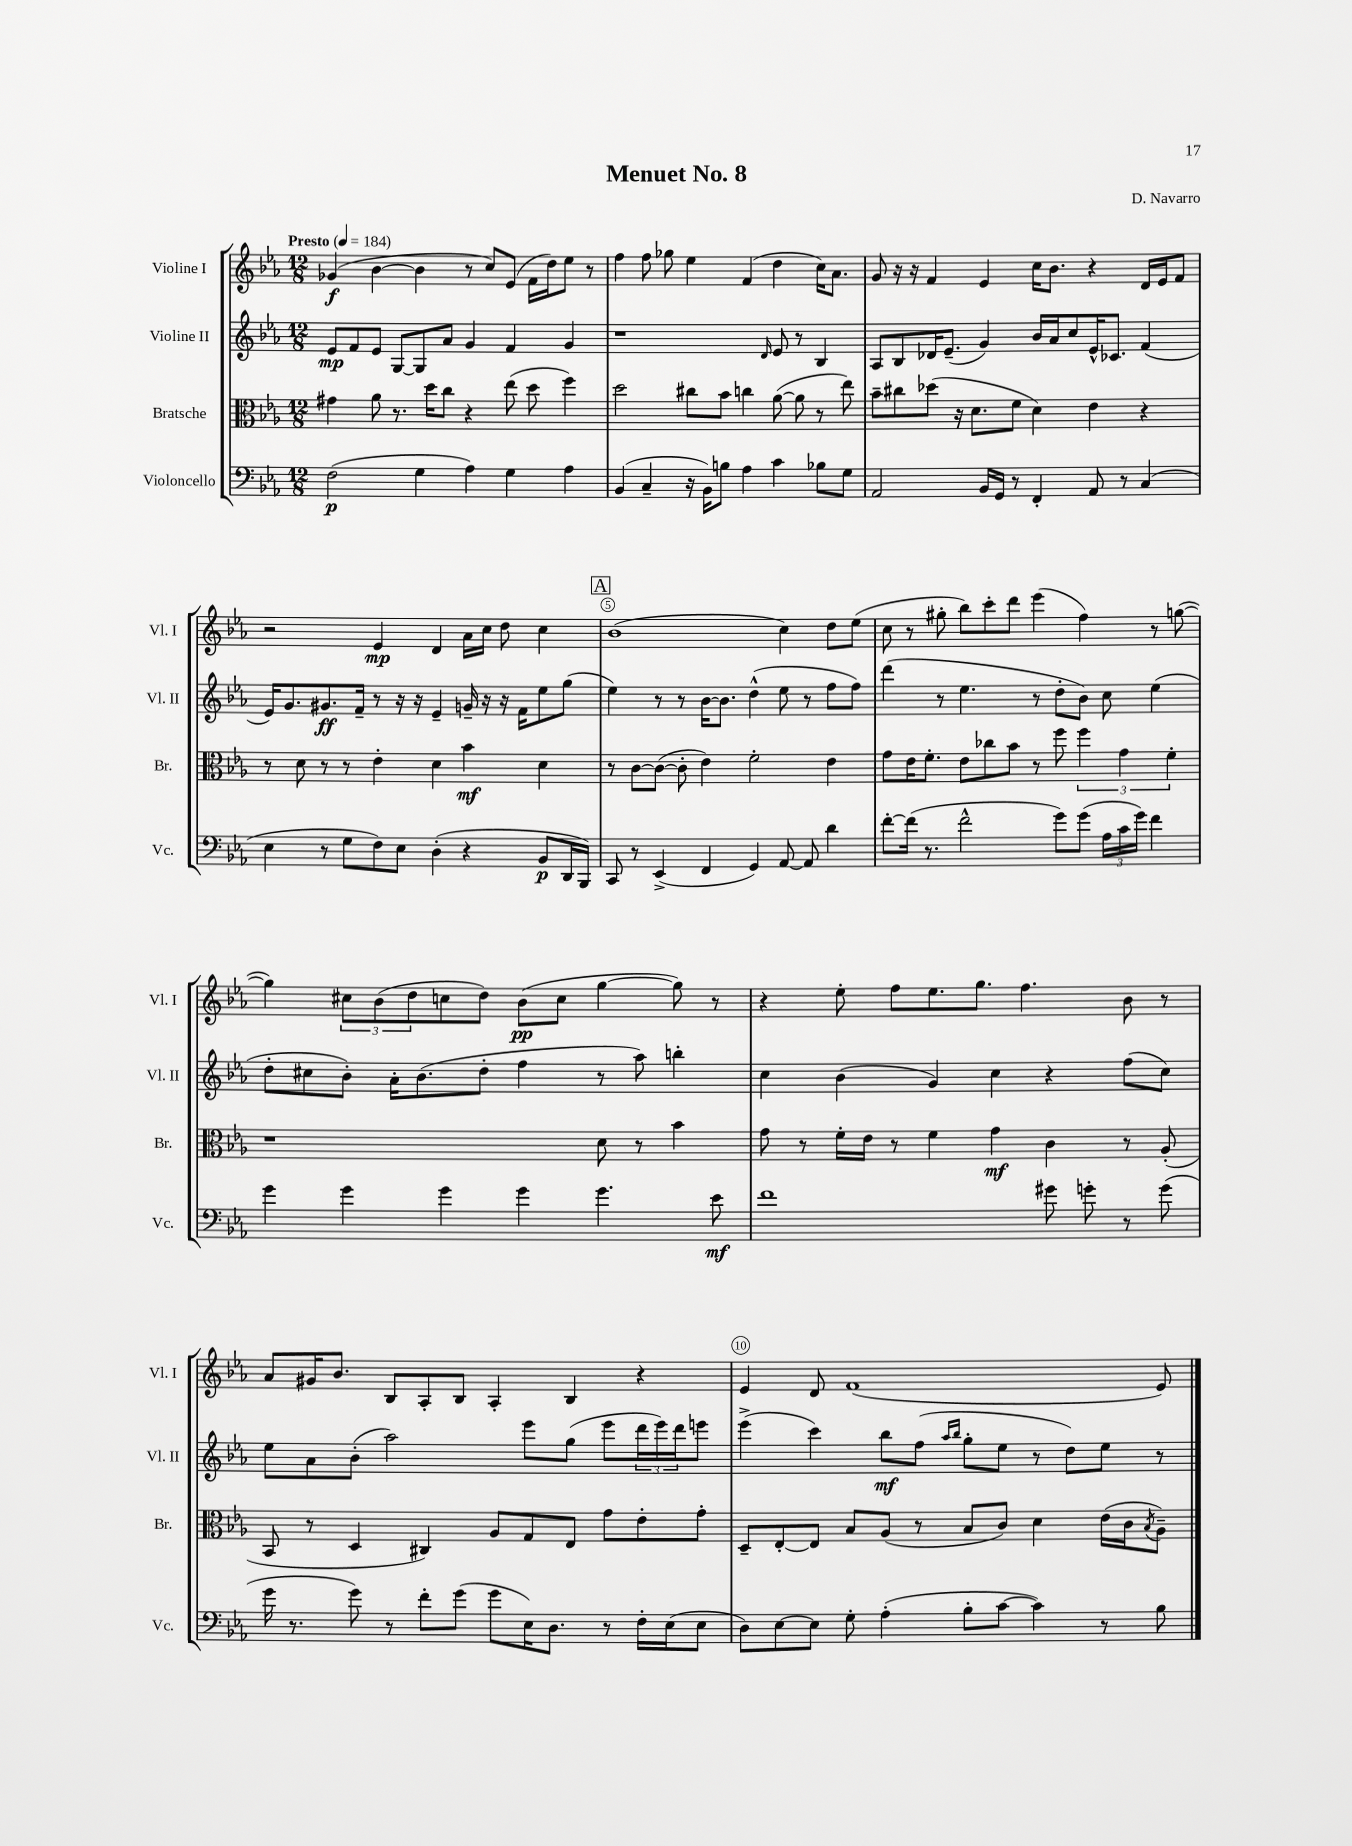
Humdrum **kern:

**kern	**kern	**kern	**kern
*staff4	*staff3	*staff2	*staff1
*clefF4	*clefC3	*clefG2	*clefG2
*k[b-e-a-]	*k[b-e-a-]	*k[b-e-a-]	*k[b-e-a-]
*M12/8	*M12/8	*M12/8	*M12/8
*MM184	*MM184	*MM184	*MM184
(2F	4g#	8e-	(4g-
.	.	8f	.
.	8a-	8e-	[4b-
.	8.r	[8G	.
4G	.	8G]	4b-]
.	16dd	.	.
.	8cc	8a-	.
4A-)	4r	4g	8r
.	.	.	8cc)
4G	(8ee-	4f	(8e-
.	8dd	.	16f
.	.	.	16dd)
4A-	4ff)	4g	8ee-
.	.	.	8r
=	=	=	=
(4BB-	2dd	1r	4ff
4C~	.	.	8ff
.	.	.	8gg-
16r	8cc#	.	4ee-
16BB-)	.	.	.
8B	8b-	.	.
4A-	4cc	.	(4f
.	.	16qqd	.
4c	([8a-	8e-	4dd
.	8a-]	8r	.
8B-	8r	4B-	16cc)
.	.	.	8.a-
8G	8ee-)	.	.
=	=	=	=
2AA-	8b-~	8A-	8g
.	8cc#	8B-	16r
.	.	.	16r
.	(8dd-	16d-	4f
.	.	(8.e-~	.
.	16r	.	.
.	8.d	.	.
16BB-	.	4g)	4e-
16GG	.	.	.
8r	8f	.	.
4FF'	4d)	16b-	16cc
.	.	16a-	8.b-
.	.	8cc	.
8AA-	4e-	16e-^^	4r
.	.	8.c-	.
8r	.	.	.
(4C	4r	(4f	16d
.	.	.	16e-
.	.	.	8f
=	=	=	=
4E-	8r	16e-)	2r
.	.	8.g	.
.	8d	.	.
8r	8r	8.g#	.
8G	8r	.	.
.	.	16f~	.
8F)	4e-'	8r	4e-
8E-	.	16r	.
.	.	16r	.
(4D'	4d	4e-~	4d
4r	4b-	16g~	16a-
.	.	16r	16cc
.	.	16r	8dd
.	.	16f	.
8BB-	4d	8ee-	4cc
16DD	.	(8gg	.
16BBB-)	.	.	.
=	=	=	=
8CC	8r	4ee-)	(1b-
8r	[8c	.	.
(4EE-^	(8c_	8r	.
.	8c']	8r	.
4FF	4e-)	[16b-	.
.	.	8.b-]	.
4GG)	2f'	(4dd^^	.
[8AA-	.	8ee-	4cc)
8AA-]	.	8r	.
4d	4e-	8ff	8dd
.	.	8ff)	(8ee-
=	=	=	=
[8f'	8g	(4ddd	8cc
(16f]	16e-	.	8r
8.r	8.f'	.	.
.	.	8r	8gg#'
2f^^	8e-	4.ee-	8bb-)
.	8cc-	.	8ccc'
.	8b-	.	8ddd
.	8r	8r	(4eee-
8g)	8ff	8dd'	.
(8g	6ff	8b-)	4ff)
24A-	.	8cc	.
24c	6g	.	.
24g)	.	.	.
4f	.	(4ee-	8r
.	6f'	.	.
.	.	.	([8gg
=	=	=	=
4g	1r	8dd'	4gg])
.	.	8cc#	.
4g	.	8b-')	12cc#
.	.	.	(12b-
.	.	16a-'	.
.	.	.	12dd
.	.	(8.b-	.
4g	.	.	8cc
.	.	8dd'	8dd)
4g	.	4ff	(8b-
.	.	.	8cc
4.g	8d	8r	[4gg
.	8r	8aa-)	.
.	4b-	4bb'	8gg])
8e-	.	.	8r
=	=	=	=
1f	8g	4cc	4r
.	8r	.	.
.	16f'	(4b-	8ee-'
.	16e-	.	.
.	8r	.	8ff
.	4f	4g)	8.ee-
.	.	.	8.gg
.	4g	4cc	.
.	.	.	4.ff
8g#	4c	4r	.
8g'	.	.	.
8r	8r	(8ff	8b-
(8g	(8A-'	8cc)	8r
=	=	=	=
16g	8BB-	8ee-	8a-
8.r	.	.	.
.	8r	8a-	16g#
.	.	.	8.b-
8g)	4D	(8b-'	.
8r	.	2aa-)	8B-
8f'	4C#)	.	8A-'
(8g	.	.	8B-
8g	8A-	.	4A-'
16E-)	8G	8eee-	.
8.D	.	.	.
.	8E-	(8gg	4B-
8r	8g	8eee-	.
16F'	8e-'	24ddd	4r
.	.	24eee-)	.
(16E-	.	.	.
.	.	24ddd	.
8E-	8g'	8eee	.
=	=	=	=
8D)	8D~	(4eee-^	4e-
[8E-	[8E-'	.	.
8E-]	8E-]	4ccc)	8d
8G'	8B-	.	(1f
(4A-'	(8A-	8bb-	.
.	8r	(8ff	.
.	.	16qqaa-	.
.	.	16qqbb-	.
8B-'	8B-	8gg'	.
[8c	8c)	8ee-	.
4c])	4d	8r	.
.	.	8dd)	.
8r	(16e-	8ee-	.
.	16c	.	.
.	8qB-	.	.
8B-	8A-~)	8r	8e-)
==	==	==	==
*-	*-	*-	*-
